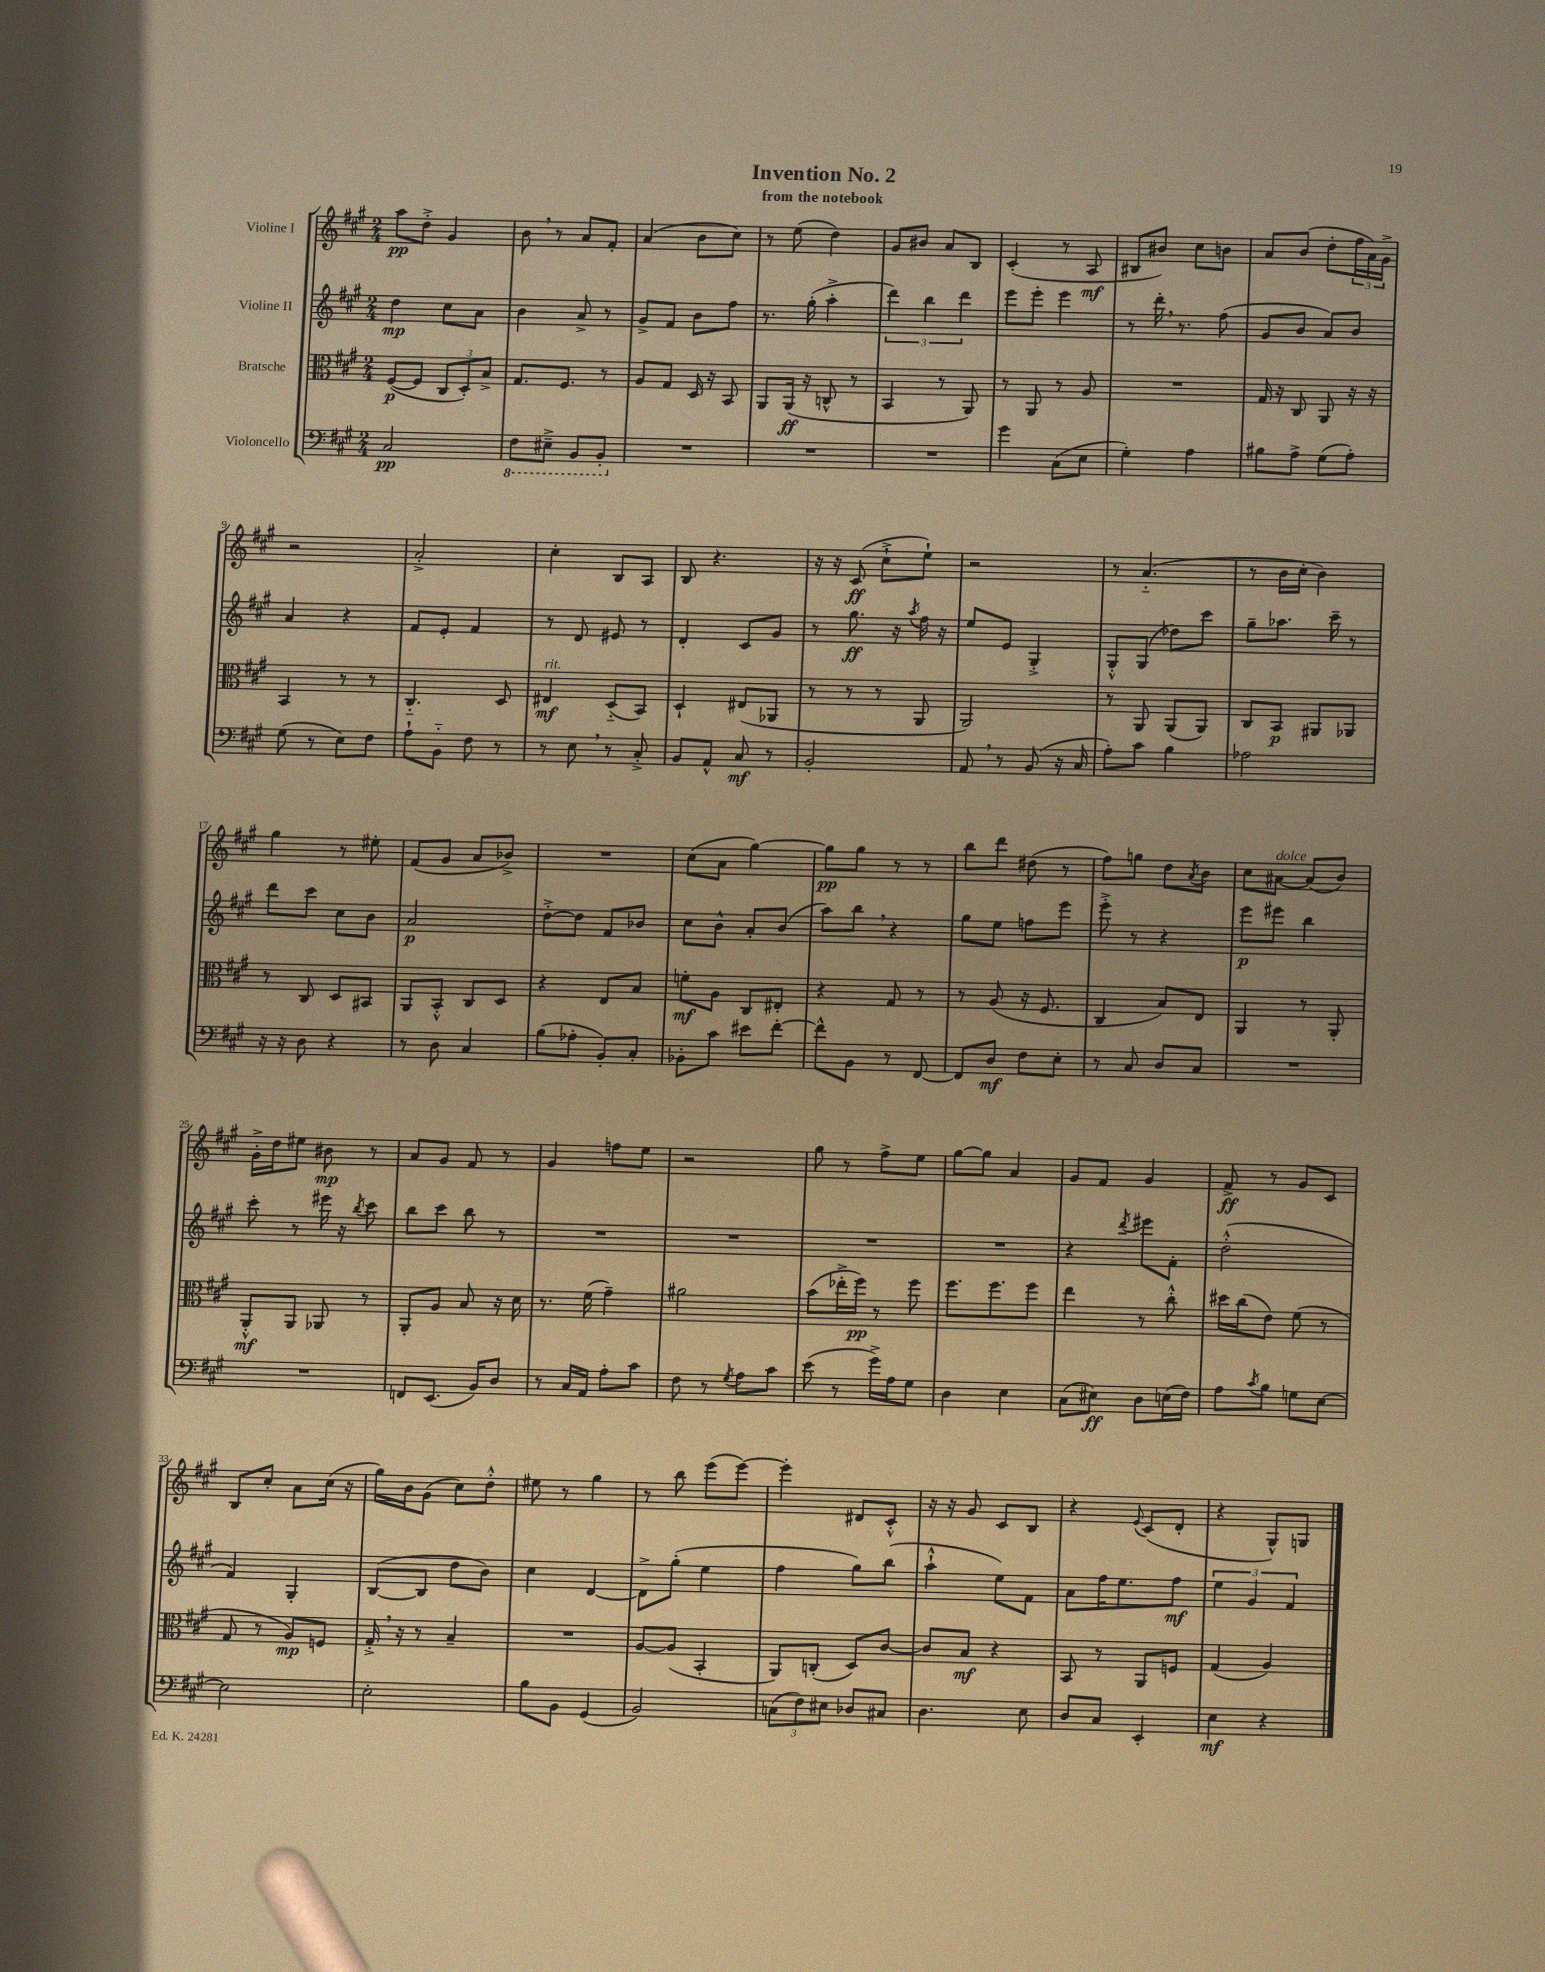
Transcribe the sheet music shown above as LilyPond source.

\header { title = "Invention No. 2" subtitle = "from the notebook" }
<<
\new StaffGroup <<
\new Staff = "s0" \with { instrumentName = "Violine I" } {
    \clef treble \key a \major \numericTimeSignature \time 2/4
    a''8\pp d''8-.-> gis'4 |
    b'8 \breathe r8 a'8 fis'8-. |
    a'4( b'8 cis''8) |
    r8 e''8( d''4) |
    gis'8 bis'8 a'8 b8 |
    cis'4-.( r8 a8\mf |
    bis8 bis'8) cis''8 b'8 |
    a'8 b'8( d''8-. \tuplet 3/2 { fis''16 a'16) gis'16-> } |
    r2 |
    a'2-.-> |
    cis''4-. b8 a8 |
    b8 r4. |
    r16 r16 cis'8\ff( cis''8-!-> e''8-!) |
    r2 |
    r8 a'4.-_( |
    r8 b'16 cis''16-. b'4) |
    gis''4 r8 eis''8-. |
    fis'8( gis'8 a'8 bes'8->) |
    R2 |
    cis''8( a'8 gis''4~) |
    gis''8\pp gis''8 r8 r8 |
    b''8 d'''8 dis''8( r8 |
    fis''8) g''8 d''8 \acciaccatura { a'8 } b'8 |
    cis''8 ais'8~^\markup { \italic "dolce" } ais'8( b'8) |
    gis'16-.-> d''16 eis''8 bis'8\mp r8 |
    a'8 gis'8 fis'8 r8 |
    gis'4 f''8 e''8 |
    r2 |
    gis''8 r8 fis''8-> e''8 |
    gis''8~ gis''8 a'4 |
    gis'8 fis'8 gis'4 |
    fis'8->\ff r8 gis'8 cis'8 |
    b8 cis''8-. a'8 cis''16( r16 |
    gis''16) b'16 gis'8( cis''8) d''8-.-^ |
    eis''8 r8 gis''4 |
    r8 b''8 e'''8( e'''8~) |
    e'''4-. dis'8 cis'8-.-^ |
    r16 r16 gis'8 cis'8 b8 |
    r4 \appoggiatura { e'8 } cis'8( d'8-. |
    r4 gis8-^) g8 \bar "|." |
}
\new Staff = "s1" \with { instrumentName = "Violine II" } {
    \clef treble \key a \major \numericTimeSignature \time 2/4
    d''4\mp cis''8 a'8 |
    b'4 a'8-> r8 |
    gis'8-> fis'8 b'8 fis''8 |
    r8. gis''16-.( a''4-.-> |
    \tuplet 3/2 { d'''4) b''4 d'''4 } |
    e'''8 e'''8-. e'''4 |
    r8 d'''16-. \breathe r8. fis''8( |
    gis'8 b'8 a'8) b'8 |
    a'4 r4 |
    fis'8 e'8-. fis'4 |
    r8 d'8 eis'8 r8 |
    d'4-. cis'8 gis'8 |
    r8 gis''8.\ff r16 \acciaccatura { a''8 } fis''16 r16 |
    e''8 e'8 gis4-.-> |
    gis8-.-^ gis8( des''8) cis'''8 |
    gis''8-- aes''8. cis'''16-- r8 |
    d'''8 cis'''8 cis''8 b'8 |
    a'2\p |
    d''8~-.-> d''8 fis'8 bes'8 |
    cis''8 b'8-^ a'8-. b'8( |
    a''8) b''8 \breathe r4 |
    gis''8 e''8 f''8 e'''8 |
    e'''8-.-> r8 r4 |
    e'''8\p eis'''8 b''4 |
    cis'''8-. r8 eis'''16 r16 \acciaccatura { b''8 } cis'''8 |
    b''8 cis'''8 b''8 r8 |
    R2 |
    R2 |
    R2 |
    R2 |
    r4 \acciaccatura { d'''8 } eis'''8 fis'8-. |
    d''2-.-^( |
    fis'4) gis4-. |
    b8~( b8 d''8 b'8) |
    cis''4 d'4~ |
    d'8-> gis''8-.( e''4 |
    fis''4 gis''8) b''8( |
    a''4-!-^ e''8) fis'8 |
    a'8 fis''16 e''8. fis''8\mf |
    \tuplet 3/2 { e''4 gis'4 fis'4 } \bar "|." |
}
\new Staff = "s2" \with { instrumentName = "Bratsche" } {
    \clef alto \key a \major \numericTimeSignature \time 2/4
    fis8~\p( fis8 \tuplet 3/2 { cis8 d8-.) b8-> } |
    gis8. fis8. r8 |
    a8 gis8 d16 r16 b,8 |
    a,8 a,16\ff( r16 c8-^ r8 |
    b,4 r8 a,8) |
    r8 a,8 r8 a8 |
    R2 |
    gis16 r16 cis8 a,8 r16 r16 |
    b,4 r8 r8 |
    cis4.-_ d8 |
    eis4\mf^\markup { \italic "rit." } d8-_( b,8) |
    d4-! eis8( aes,8 |
    r8 r8 r8 a,8 |
    a,2) |
    r8 a,8 a,8( a,8) |
    cis8 b,8\p ais,8 aes,8 |
    r8 cis8 d8 bis,8 |
    a,8 b,8-.-^ cis8 d8 |
    r4 e8 b8 |
    f'8-.\mf a8 cis8 eis8-. |
    r4 gis8 r8 |
    r8 a8( r16 fis8. |
    cis4 b8) e8 |
    a,4 r8 a,8-. |
    a,8-.-^\mf a,8 aes,8 r8 |
    a,8-. a8 b8 r16 d'16 |
    r8. fis'16( gis'4--) |
    ais'2 |
    b'8( ees''16-.-> fis''16\pp) r8 fis''8 |
    fis''8. fis''8. fis''8 |
    e''4 r8 cis''8-.-^ |
    dis''16 cis''16( e'8) fis'8( r8 |
    gis8 r8 a8\mp) f8 |
    gis16-.-> \breathe r16 r8 b4-- |
    R2 |
    a8~ a8( b,4-. |
    a,8) c8-.( d8) cis'8~ |
    cis'8 b8\mf r4 |
    b,8 r8 a,8 f8 |
    gis4( a4) \bar "|." |
}
\new Staff = "s3" \with { instrumentName = "Violoncello" } {
    \clef bass \key a \major \numericTimeSignature \time 2/4
    cis2\pp |
    \ottava #-1 fis,8 eis,8---> b,,8 b,,8-. \ottava #0 |
    R2 |
    R2 |
    R2 |
    gis'4 cis8( e8 |
    gis4-.) a4 |
    bis8 a8-> gis8( a8-.) |
    gis8( r8 e8) fis8 |
    a8-! b,8-_ fis8 r8 |
    r8 e8 \breathe r8 cis8-.-> |
    b,8 a,8-^ cis8\mf r8 |
    b,2-. |
    a,8 \breathe r8 b,8( r16 cis16 |
    a8-.) cis'8 b4 |
    aes2 |
    r16 r16 d8 r4 |
    r8 d8 cis4 |
    b8( aes8-. b,8-.) cis8-. |
    bes,8-. cis'8 eis'8 fis'8~-. |
    fis'8-^ b,8 r8 fis,8~ |
    fis,8 d8\mf fis8 e8-. |
    r8 cis8 d8 cis8 |
    R2 |
    R2 |
    f,8 e,8.( b,16) d8 |
    r8 cis16 a,16 a8-. cis'8 |
    fis8 r8 \acciaccatura { gis8 } a8 cis'8 |
    e'8( r8 gis'16->) a16 gis8 |
    d4 e4 |
    cis8( eis8\ff) d8 e16( fis16) |
    a8 \acciaccatura { cis'8 } b8 g8 e8~ |
    e2 |
    e2-. |
    b8 b,8 gis,4( |
    b,2) |
    \tuplet 3/2 { c8( fis8) eis8 } des8 cis8 |
    d4. e8 |
    d8 cis8 e,4-. |
    e4\mf r4 \bar "|." |
}
>>
>>
